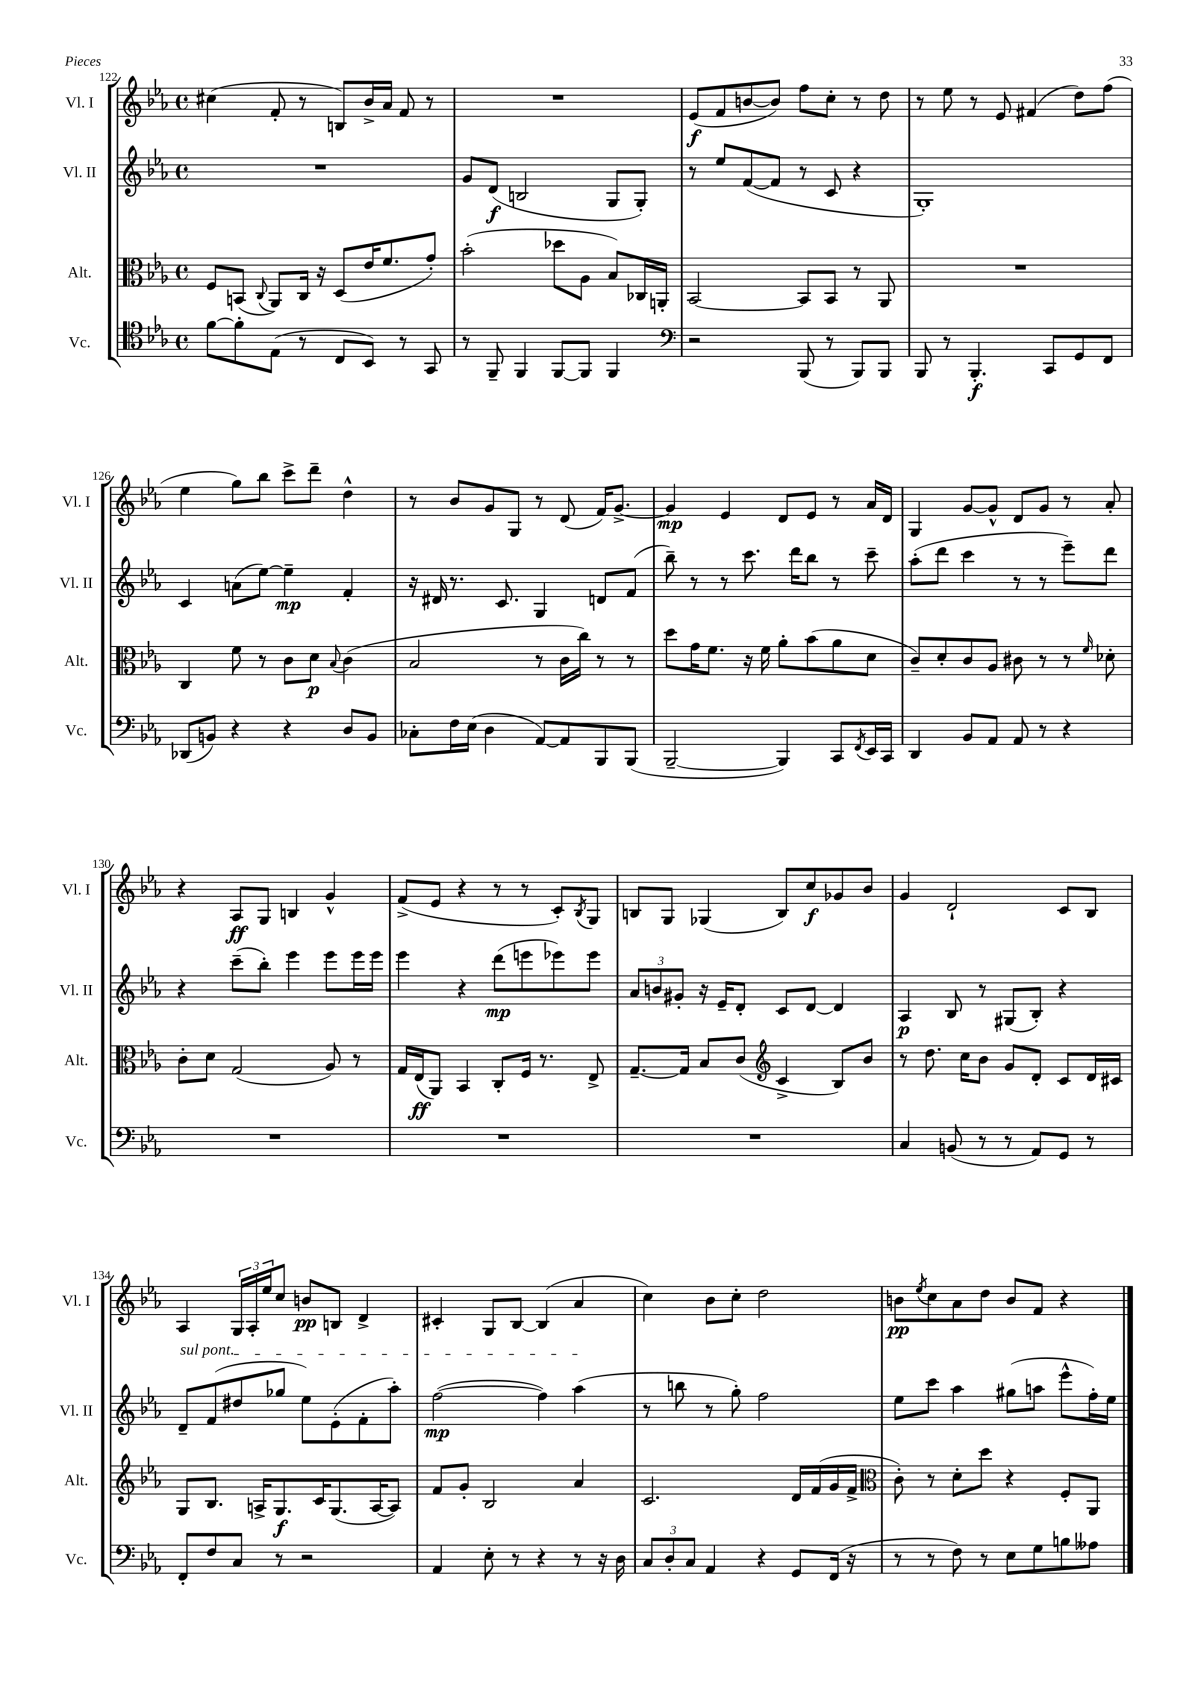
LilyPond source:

<<
\new StaffGroup <<
\new Staff = "s0" \with { instrumentName = "Vl. I" shortInstrumentName = "Vl. I" } {
    \clef treble \key ees \major \defaultTimeSignature \time 4/4
    cis''4( f'8-. r8 b8) bes'16-> aes'16 f'8 r8 |
    R1 |
    ees'8\f( f'8 b'8~ b'8) f''8 c''8-. r8 d''8 |
    r8 ees''8 r8 ees'8 fis'4( d''8) f''8( |
    ees''4 g''8) bes''8 c'''8-> d'''8-- d''4-^ |
    r8 bes'8 g'8 g8 r8 d'8( f'16) g'8.~-> |
    g'4\mp ees'4 d'8 ees'8 r8 aes'16 d'16 |
    g4 g'8~ g'8-^ d'8 g'8 r8 aes'8-. |
    r4 aes8\ff g8 b4 g'4-^ |
    f'8->( ees'8 r4 r8 r8 c'8-.) \acciaccatura { bes8 } g8 |
    b8 g8 ges4( b8) c''8\f ges'8 bes'8 |
    g'4 d'2-! c'8 bes8 |
    aes4 \tuplet 3/2 { g16 aes16-. ees''16 } c''8 b'8\pp b8 d'4-> |
    cis'4-. g8 bes8~ bes4( aes'4 |
    c''4) bes'8 c''8-. d''2 |
    b'8\pp \acciaccatura { ees''8 } c''8 aes'8 d''8 b'8 f'8 r4 \bar "|." |
}
\new Staff = "s1" \with { instrumentName = "Vl. II" shortInstrumentName = "Vl. II" } {
    \clef treble \key ees \major \defaultTimeSignature \time 4/4
    R1 |
    g'8 d'8\f( b2 g8 g8-.) |
    r8 ees''8 f'8~( f'8 r8 c'8 r4 |
    g1-.) |
    c'4 a'8( ees''8~) ees''4--\mp f'4-. |
    r16 dis'16 r8. c'8. g4 d'8 f'8( |
    bes''8--) r8 r8 c'''8. d'''16 bes''8 r8 c'''8-- |
    aes''8-.( d'''8 c'''4 r8 r8 ees'''8--) d'''8 |
    r4 c'''8--( bes''8-.) ees'''4 ees'''8 ees'''16 ees'''16 |
    ees'''4 r4 d'''8\mp( e'''8 ees'''8) ees'''8 |
    \tuplet 3/2 { aes'8 b'8 gis'8-. } r16 ees'16-- d'8-. c'8 d'8~ d'4 |
    aes4\p bes8 r8 gis8( bes8-.) r4 |
    \once \override TextSpanner.bound-details.left.text = \markup { \italic "sul pont." } d'8--\startTextSpan f'8( dis''8 ges''8 ees''8) ees'8-.( f'8-. aes''8-.) |
    f''2~\mp( f''4) aes''4\stopTextSpan( |
    r8 b''8 r8 g''8-.) f''2 |
    ees''8 c'''8 aes''4 gis''8( a''8 ees'''8-^ f''16-.) ees''16 \bar "|." |
}
\new Staff = "s2" \with { instrumentName = "Alt." shortInstrumentName = "Alt." } {
    \clef alto \key ees \major \defaultTimeSignature \time 4/4
    f8 b,8( \appoggiatura { c8 } aes,8) c16 r16 d8( ees'16 f'8. g'8-.) |
    bes'2-.( des''8 aes8 bes8) ces16 a,16-. |
    bes,2~ bes,8 bes,8 r8 aes,8 |
    R1 |
    c4 f'8 r8 c'8 d'8\p \appoggiatura { bes8 } c'4( |
    bes2 r8 c'16 c''16) r8 r8 |
    d''8 g'16 f'8. r16 f'16 aes'8-. bes'8( aes'8 d'8 |
    c'8--) d'8-. c'8 aes8 cis'8 r8 r8 \grace { f'16 } des'8-. |
    c'8-. d'8 g2( aes8) r8 |
    g16 ees16\ff( aes,8) bes,4 c8-. f16 r8. ees8-> |
    g8.~-- g16 bes8 c'8( \clef treble c'4-> bes8) bes'8 |
    r8 d''8. c''16 bes'8 g'8 d'8-. c'8 d'16 cis'16 |
    g8 bes8. a16-> g8.\f c'16 g8.( a16~ a8) |
    f'8 g'8-. bes2 aes'4 |
    c'2. d'16 f'16( g'16 f'16-> |
    \clef alto c'8-.) r8 d'8-. d''8 r4 f8-. aes,8 \bar "|." |
}
\new Staff = "s3" \with { instrumentName = "Vc." shortInstrumentName = "Vc." } {
    \clef tenor \key ees \major \defaultTimeSignature \time 4/4
    f'8~ f'8-. ees8( r8 c8 bes,8) r8 g,8 |
    r8 f,8-- f,4 f,8~ f,8 f,4 |
    \clef bass r2 bes,,8( r8 bes,,8) bes,,8 |
    bes,,8 r8 bes,,4.-.\f c,8 g,8 f,8 |
    des,8( b,8) r4 r4 d8 b,8 |
    ces8-. f16 ees16( d4 aes,8~) aes,8 bes,,8 bes,,8( |
    bes,,2~-- bes,,4) c,8 \acciaccatura { f,8 } ees,16 c,16 |
    d,4 bes,8 aes,8 aes,8 r8 r4 |
    R1 |
    R1 |
    R1 |
    c4 b,8( r8 r8 aes,8) g,8 r8 |
    f,8-. f8 c8 r8 r2 |
    aes,4 ees8-. r8 r4 r8 r16 d16 |
    \tuplet 3/2 { c8 d8-. c8 } aes,4 r4 g,8 f,16( r16 |
    r8 r8 f8) r8 ees8 g8 b8 aeses8 \bar "|." |
}
>>
>>
\layout { \context { \Score currentBarNumber = #122 } }
